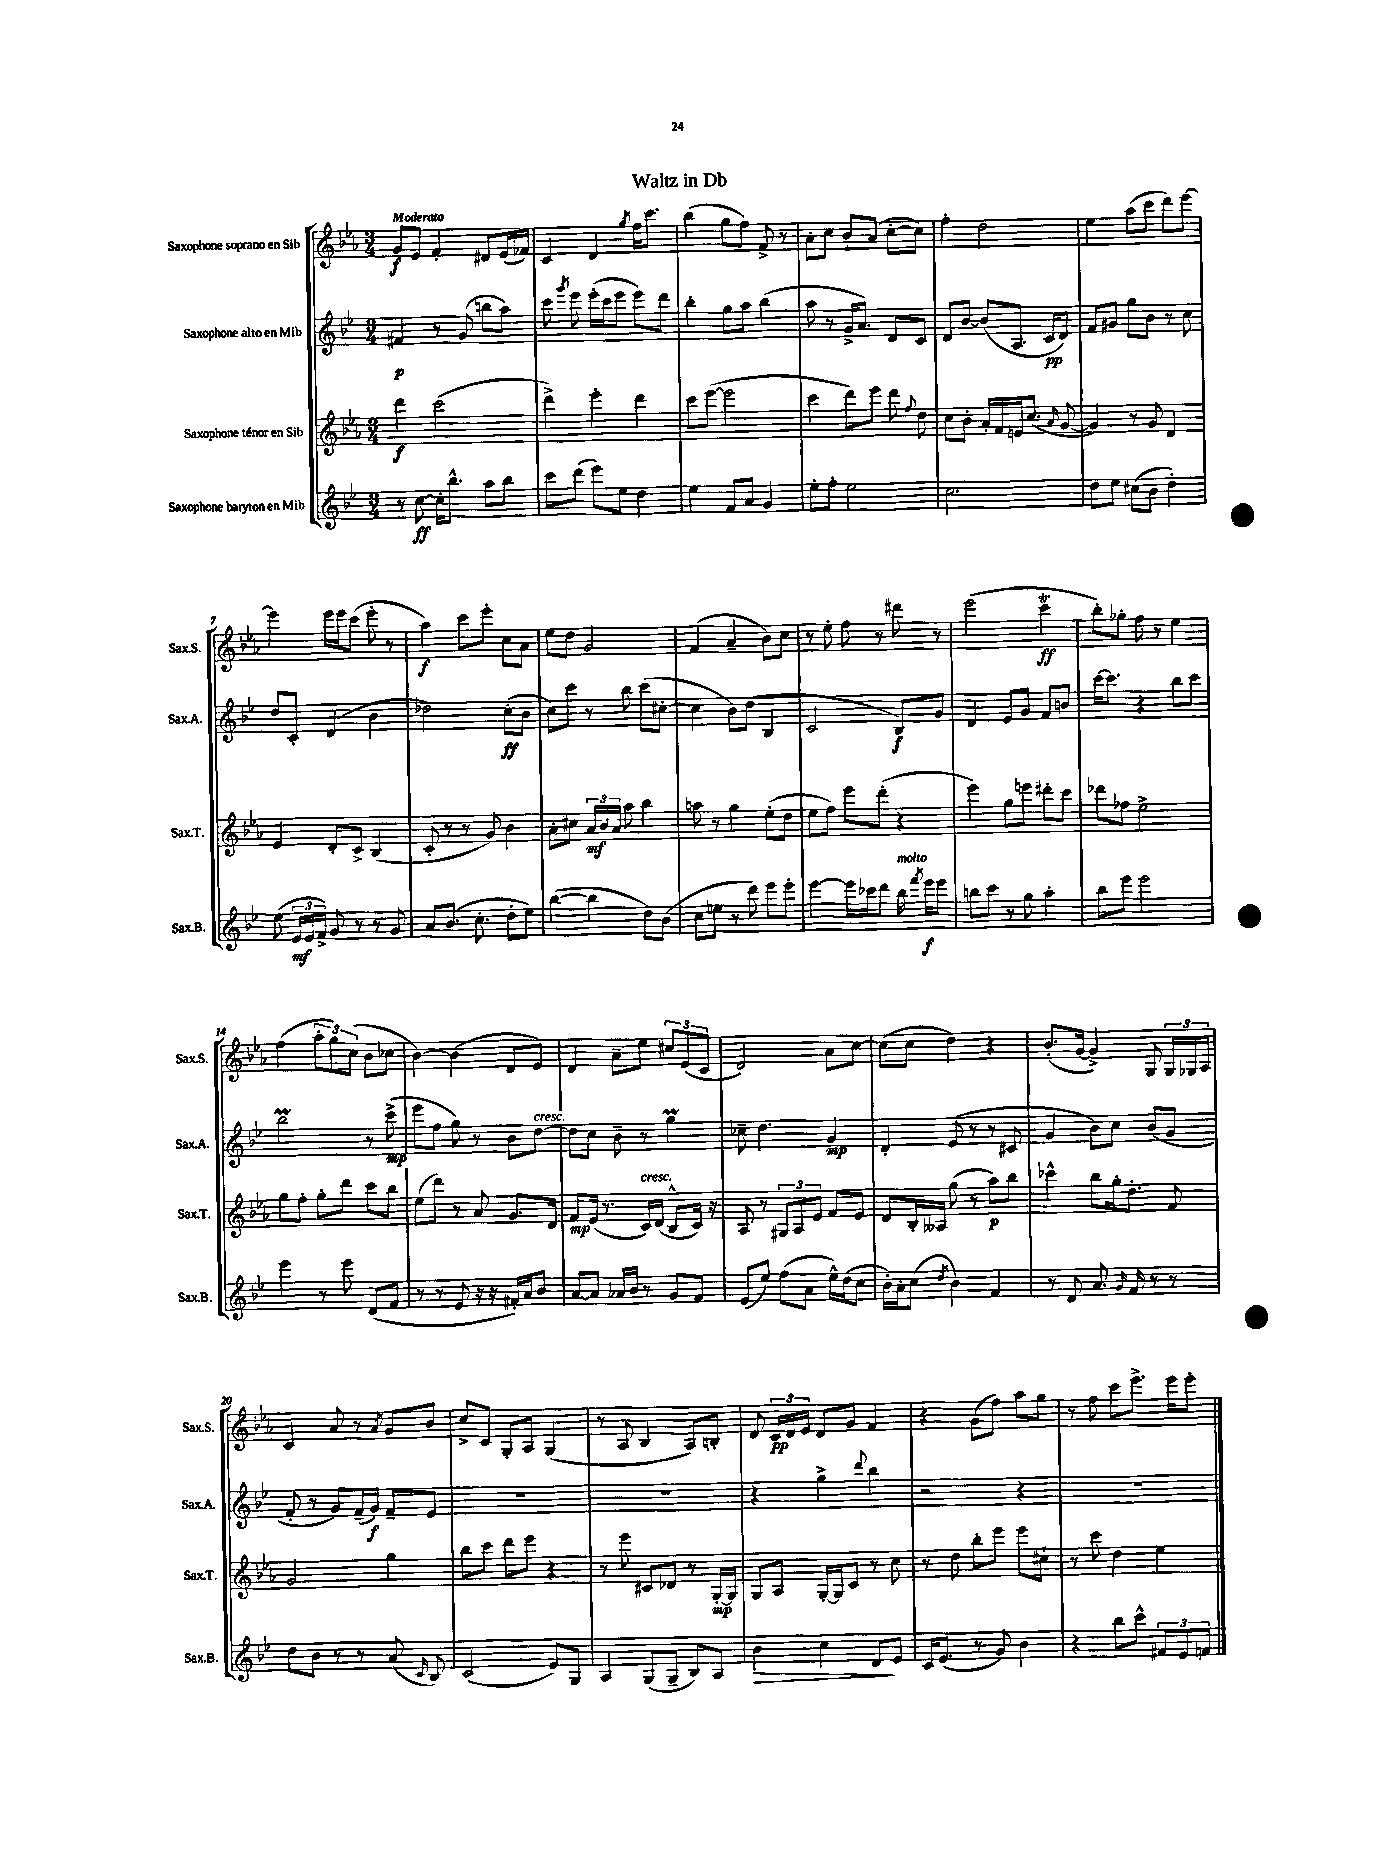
\header { title = "Waltz in Db" }
<<
\new StaffGroup <<
\new Staff = "s0" \with { instrumentName = "Saxophone soprano en Sib" shortInstrumentName = "Sax.S." } {
    \clef treble \key ees \major \numericTimeSignature \time 3/4 \tempo "Moderato"
    \autoBeamOff g'8[\f ees'8] f'4-. dis'8[ ees'16( fes'16]) |
    c'4 d'4 \acciaccatura { g''8 } f''16[ c'''8.] |
    bes''4( g''8[ f''8]) f'8-> r8 |
    aes'8[-. c''8] bes'8[-! aes'8]( c''8[~-. c''8]) |
    f''4-. d''2 |
    ees''4 aes''8[( c'''8] d'''8[) ees'''8]~ |
    ees'''4 ees'''16[ ees'''16 c'''8]( ees'''8-. r8 |
    aes''4\f) c'''8[ ees'''8]-. c''8[ aes'8] |
    ees''8[ d''8] g'2 |
    f'4( aes'4-- bes'8[) c''8] |
    r8 ees''8-. f''8 r8 dis'''8 r8 |
    ees'''2( c'''4\trill\ff |
    bes''8[-.) ges''8]-. f''8 r8 ees''4 |
    f''4( \tuplet 3/2 { aes''8[-. g''8) c''8]( } bes'8[ ces''8] |
    bes'4~) bes'4( d'8[ ees'8]) |
    d'4 aes'8[-- ees''8] \tuplet 3/2 { cis''8[ ees'8( c'8] } |
    d'2) aes'8[ c''8]~ |
    c''8[( c''8] d''4) r4 |
    bes'8.[-.( g'16]~ g'4->) g8 \tuplet 3/2 { g16[ ges16 aes16] } |
    c'4 aes'8 r8 \acciaccatura { aes'8 } g'8[ bes'8] |
    c''8[-> c'8] g8[-. aes8] g4( |
    r8 aes8 bes4 aes8[) b8]-. |
    d'8 \tuplet 3/2 { c'16[\pp d'16 ees'16] } d'8[ g'8] f'4 |
    r4 g'8[( f''8]) aes''8[ g''8] |
    r8 f''8 c'''8[ ees'''8.]-> ees'''16[ ees'''8]-. \bar "|." |
}
\new Staff = "s1" \with { instrumentName = "Saxophone alto en Mib" shortInstrumentName = "Sax.A." } {
    \clef treble \key bes \major \numericTimeSignature \time 3/4
    \autoBeamOff fis'4\p r8 g'8( b''8[ a''8]) |
    c'''8 \acciaccatura { g'''8 } ees'''8 ees'''16[-.( c'''16 ees'''8] ees'''8[) d'''8] |
    bes''4-. g''8[ a''8] bes''4( |
    a''8 r8 g'16[-> a'8.]) d'8[ c'8] |
    d'8[ bes'8]~ bes'8[( a8.] c'16[\pp d'8]) |
    f'8[ gis'8] g''8[ bes'8] r8 c''8 |
    d''8[ c'8]-. d'4( bes'4 |
    des''2) c''8[-.\ff( bes'8] |
    c''8[) c'''8] r8 bes''8 c'''8[( cis''8]~-. |
    cis''4 bes'8[) d''8]( bes4 |
    c'2 bes8[\f) g'8] |
    d'4 ees'8[ g'8] f'8[ b'8] |
    c'''16[~ c'''8.] r4 bes''8[ c'''8] |
    bes''2\prall r8 c'''8->\mp( |
    ees'''8[ f''8] g''8) r8 bes'8[ d''8]~^\markup { \italic "cresc." } |
    d''8[ c''8] bes'8-- r8 g''4\prall |
    ces''8-- d''4. g'4\mp |
    d'4-. ees'8( r8 r8 cis'8 |
    g'4 bes'8[) c''8] bes'8[( g'8] |
    f'8-. r8 g'8[) f'16--( g'16]\f) f'8[-- ees'8] |
    R2. |
    R2. |
    r4 g''4-> \appoggiatura { d'''8 } bes''4 |
    r2 r4 |
    R2. \bar "|." |
}
\new Staff = "s2" \with { instrumentName = "Saxophone ténor en Sib" shortInstrumentName = "Sax.T." } {
    \clef treble \key ees \major \numericTimeSignature \time 3/4
    \autoBeamOff d'''4\f c'''2( |
    d'''4->) ees'''4-. d'''4 |
    c'''8[ ees'''8]~( ees'''2 |
    c'''4 d'''8[) ees'''8] d'''8 \appoggiatura { f''8 } d''8 |
    c''8[ bes'8]-. aes'16[-. f'16 e'16 c''8.]( \grace { aes'16 } g'8~ |
    g'4) r8 g'8 d'4 |
    ees'4 d'8[-. c'8]-> bes4( |
    c'8-. r8 r8 g'8) bes'4 |
    aes'8[-. cis''8] \tuplet 3/2 { aes'16[\mf bes'16 aes'16] } aes''8 bes''4 |
    a''8 r8 g''4 ees''8[-.( d''8] |
    ees''8[ f''8]) ees'''8[ d'''8]-.( r4 |
    ees'''4) g''8[ e'''8] dis'''8[-. c'''8] |
    des'''8[ fes''8] ees''2-> |
    g''8[ f''8]-. g''8[-. d'''8] c'''8[ bes''8] |
    ees''8[( d'''8]) r8 aes'8 g'8.[ d'16] |
    f'8[\mp ees'16]( r8. c'16[^\markup { \italic "cresc." }) d'16]( bes8[-^ c'16]) r16 |
    aes8 r8 \tuplet 3/2 { gis8[ aes8 ees'8] } f'8[ ees'8] |
    d'8[ bes16-. aeses16] g''8( r8 aes''8[\p) bes''8] |
    ces'''4-^ bes''8[ g''16-. d''8.]-. f'8 |
    g'2 g''4 |
    bes''8[ c'''8] d'''8[ ees'''8] r4 |
    r8 ees'''8 cis'8[ des'8] r8 g16[~-.\mp g16] |
    g8[ aes8] g16[~-. g16 c'8] r8 c''8 |
    r8 d''8 bes''8[-. ees'''8] ees'''8[ cis''8]-! |
    r8 c'''8 d''4 ees''4 \bar "|." |
}
\new Staff = "s3" \with { instrumentName = "Saxophone baryton en Mib" shortInstrumentName = "Sax.B." } {
    \clef treble \key bes \major \numericTimeSignature \time 3/4
    \autoBeamOff r8 c''8~\ff c''16[-. bes''8.]-^ a''8[ bes''8] |
    c'''8[ d'''8]( ees'''8[) ees''8] d''4 |
    ees''4 f'8[ a'8] g'4 |
    ees''8[-. f''8]-. ees''2 |
    c''2. |
    d''8[ ees''8] cis''8[( bes'8] d''4-.) |
    ees''8( \tuplet 3/2 { ees'16[\mf ees'16 f'16]->) } g'8 r8 r8 g'8 |
    a'8[ bes'8.]( c''8.-. d''8[-. ees''8]) |
    bes''4~( bes''4 d''8[) bes'8]( |
    c''8[ e''8] r8 d'''8) ees'''8[ ees'''8]-. |
    ees'''4~ ees'''16[ ces'''16 d'''8] bes''16^\markup { \italic "molto" } \acciaccatura { f'''8 } ees'''16[\f ees'''8] |
    b''8[ c'''8] r8 g''8 a''4-. |
    bes''8[ ees'''8] ees'''2 |
    ees'''4 r8 ees'''8 d'8[( f'8] |
    r8 r8 ees'8 r16 r16 fis'16[-.) a'16 bes'8] |
    a'8[~ a'8] aes'16[ bes'16] r8 g'8[ f'8] |
    ees'8[( ees''8]) f''8[( a'8] ees''16[-^) d''16( c''8] |
    bes'16[-.) a'16-. c''8]( \acciaccatura { d''8 } bes'4) f'4 |
    r8 d'8 a'8. \grace { g'16 } f'16 r8 r8 |
    d''8[ bes'8] r8 r8 a'8( \grace { c'16 } bes8) |
    c'2( ees'8[) g8] |
    a4 g8[( g8]-- bes8[) a8] |
    bes'4\> c''4 d'8[\! ees'8] |
    c'16[ ees'8.]( r8 g'8) bes'4 |
    r4 bes''8[ c'''8]-^ \tuplet 3/2 { fis'8[ ees'8 f'8] } \bar "|." |
}
>>
>>
